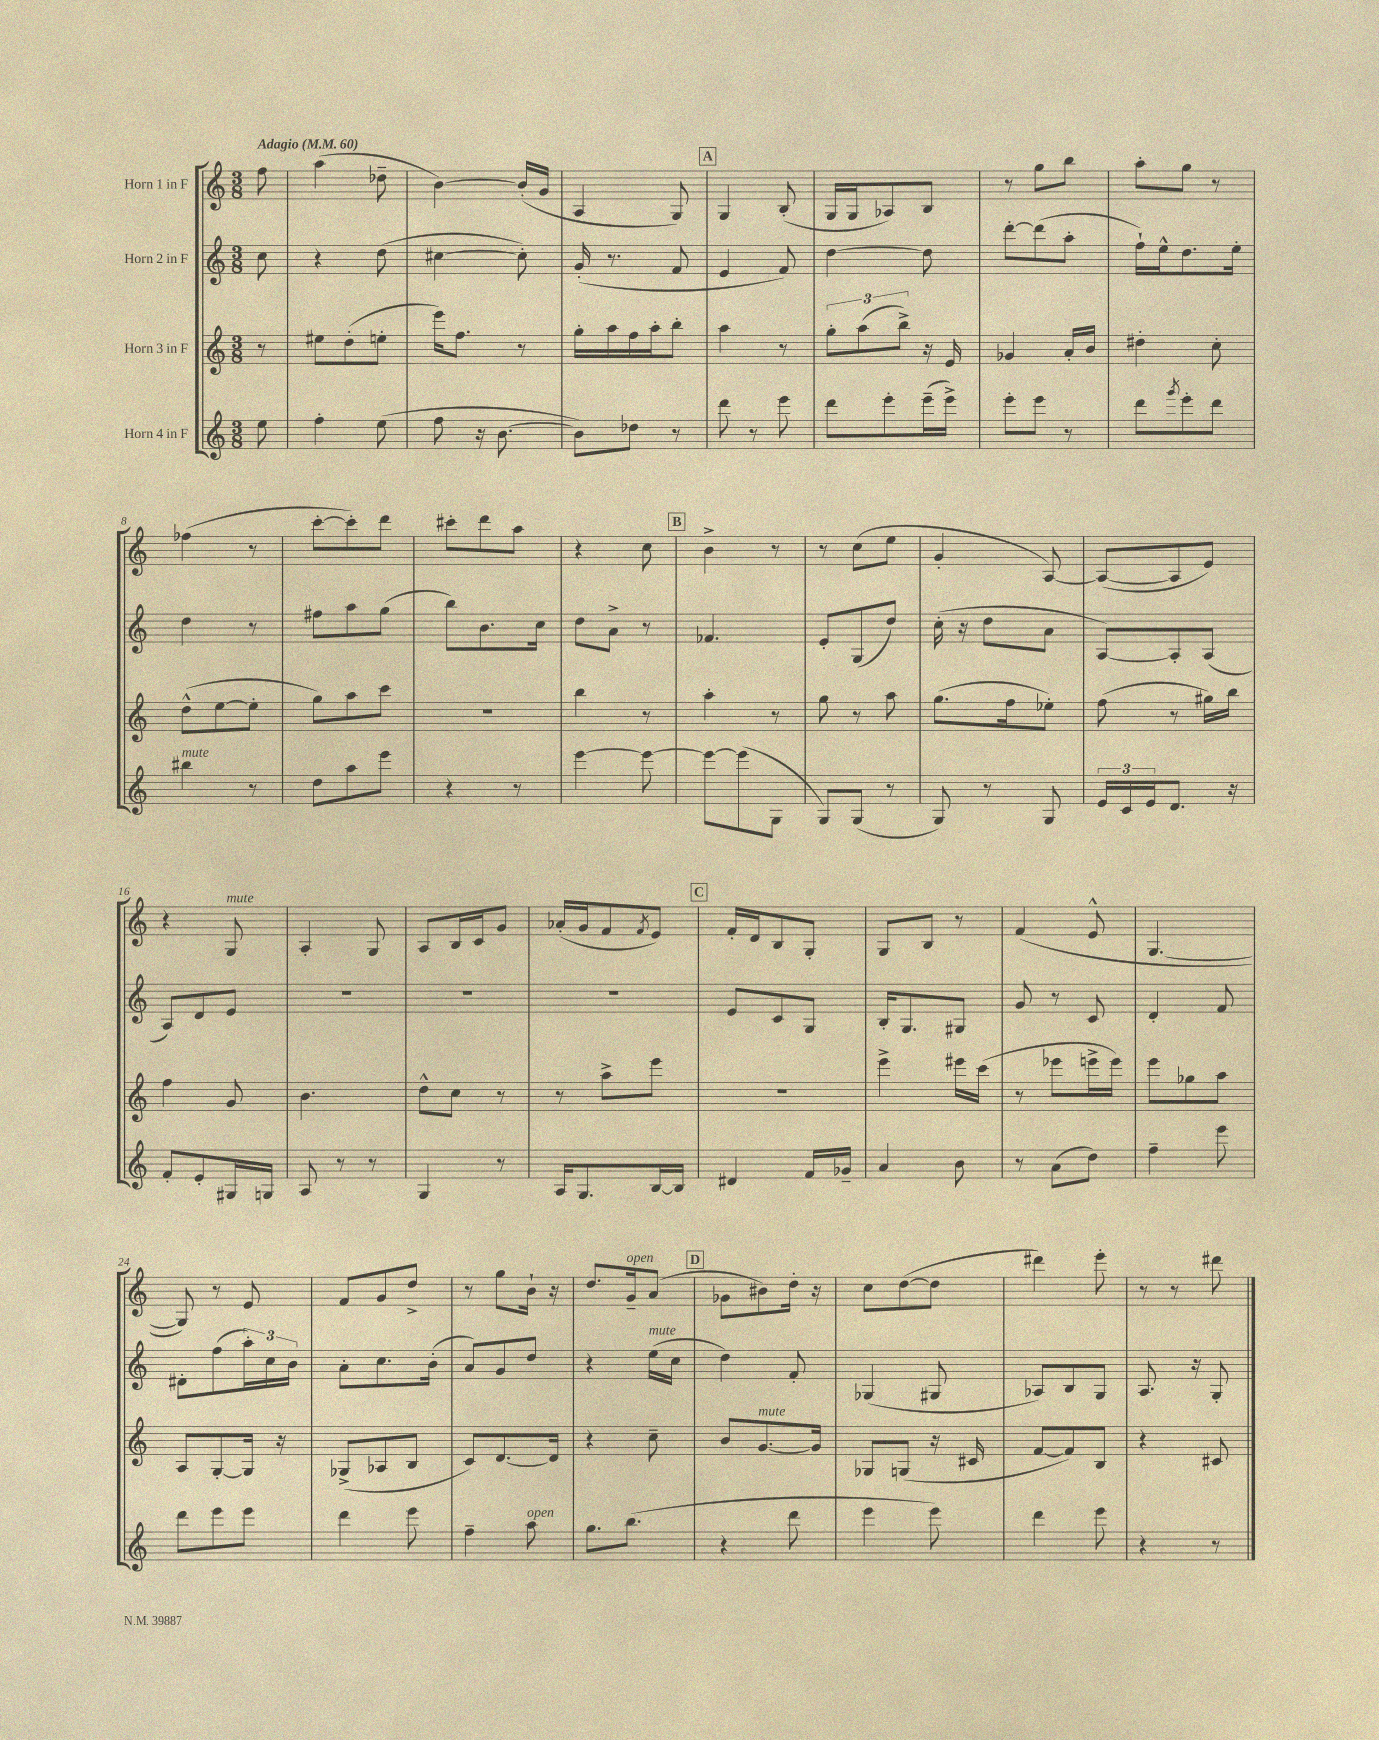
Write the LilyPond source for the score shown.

<<
\new StaffGroup <<
\new Staff = "s0" \with { instrumentName = "Horn 1 in F" } {
    \clef treble \key c \major \numericTimeSignature \time 3/8 \partial 8 \tempo "Adagio" 4 = 60
    f''8 |
    a''4( des''8-- |
    b'4~) b'16-.( g'16 |
    a4 g8) |
    \mark \markup { \box "A" } g4 b8-.( |
    g16 g16 aes8) b8 |
    r8 g''8 b''8 |
    a''8-. g''8 r8 |
    fes''4( r8 |
    c'''8~-. c'''8-.) d'''8 |
    cis'''8-. d'''8 a''8 |
    r4 c''8 |
    \mark \markup { \box "B" } b'4-> r8 |
    r8 c''8( e''8 |
    g'4-. a8~) |
    a8~( a8 e'8) |
    r4 g8^\markup { \italic "mute" } |
    a4-. g8 |
    a8 b16 c'16 g'8 |
    aes'16-.( g'16 f'8 \acciaccatura { f'8 } e'8) |
    \mark \markup { \box "C" } f'16-. d'16 b8 g8-. |
    g8 b8 r8 |
    f'4( e'8-^ |
    g4.~ |
    g8) r8 e'8 |
    f'8 g'8 d''8-> |
    r8 g''8 b'16-! r16 |
    d''8. g'16--^\markup { \italic "open" } a'8( |
    \mark \markup { \box "D" } ges'8 bis'8) d''16-. r16 |
    c''8 d''8~( d''8 |
    dis'''4) e'''8-. |
    r8 r8 dis'''8 \bar "|." |
}
\new Staff = "s1" \with { instrumentName = "Horn 2 in F" } {
    \clef treble \key c \major \numericTimeSignature \time 3/8 \partial 8
    c''8 |
    r4 d''8( |
    cis''4~ cis''8-.) |
    g'16-.( r8. f'8 |
    \mark \markup { \box "A" } e'4 f'8) |
    d''4~ d''8 |
    d'''8~-. d'''8( a''8-. |
    f''16-!) e''16-^ d''8. e''16-. |
    d''4 r8 |
    fis''8 a''8 g''8( |
    b''8) b'8. c''16 |
    d''8 a'8-> r8 |
    \mark \markup { \box "B" } fes'4. |
    e'8-. g8( d''8) |
    c''16-.( r16 d''8 a'8 |
    a8~) a8-. a8( |
    a8) d'8 e'8 |
    R4. |
    R4. |
    R4. |
    \mark \markup { \box "C" } e'8 c'8 g8 |
    b16-. g8. gis8 |
    g'8 r8 c'8 |
    d'4-. f'8 |
    dis'8-. f''8( \tuplet 3/2 { a''16-.) c''16 b'16 } |
    a'8-. c''8. b'16-.( |
    a'8) g'8 d''8 |
    r4 e''16^\markup { \italic "mute" }( c''16 |
    \mark \markup { \box "D" } d''4) f'8-. |
    ges4( gis8 |
    aes8) b8 g8 |
    a8. r16 g8-. \bar "|." |
}
\new Staff = "s2" \with { instrumentName = "Horn 3 in F" } {
    \clef treble \key c \major \numericTimeSignature \time 3/8 \partial 8
    r8 |
    eis''8 d''8-.( e''8-. |
    e'''16) f''8. r8 |
    g''16-. a''16 f''16 a''16-. b''8-. |
    \mark \markup { \box "A" } a''4 r8 |
    \tuplet 3/2 { g''8-. a''8( b''8->) } r16 e'16 |
    ges'4 a'16-. b'16 |
    dis''4-. c''8-. |
    d''8-^( e''8~ e''8-. |
    g''8) a''8 c'''8 |
    R4. |
    b''4 r8 |
    \mark \markup { \box "B" } a''4-. r8 |
    g''8 r8 a''8 |
    g''8.( f''16 ees''8-.) |
    f''8( r8 gis''16) b''16 |
    f''4 g'8 |
    b'4. |
    d''8-^ c''8 r8 |
    r8 a''8-> e'''8 |
    \mark \markup { \box "C" } r4. |
    e'''4-> eis'''16 c'''16( |
    r8 ees'''8 e'''16-> e'''16) |
    e'''8 ges''8 a''8 |
    a8 g8~-. g16 r16 |
    ges8->( aes8 b8 |
    c'8) d'8.~ d'16 |
    r4 c''8-- |
    \mark \markup { \box "D" } b'8 g'8.~^\markup { \italic "mute" } g'16 |
    ges8 g8( r16 cis'16 |
    f'8~ f'8) b8 |
    r4 cis'8 \bar "|." |
}
\new Staff = "s3" \with { instrumentName = "Horn 4 in F" } {
    \clef treble \key c \major \numericTimeSignature \time 3/8 \partial 8
    e''8 |
    f''4-. e''8( |
    f''8 r16 b'8.~ |
    b'8) des''8 r8 |
    \mark \markup { \box "A" } d'''8 r8 e'''8 |
    d'''8 e'''8-. e'''16--( e'''16->) |
    e'''8-. e'''8 r8 |
    d'''8 \acciaccatura { g'''8 } e'''8-. d'''8 |
    bis''4^\markup { \italic "mute" } r8 |
    d''8 a''8 e'''8 |
    r4 r8 |
    e'''4~ e'''8~ |
    \mark \markup { \box "B" } e'''8~ e'''8( g8 |
    g8) g8( r8 |
    g8) r8 g8 |
    \tuplet 3/2 { e'16 c'16 e'16 } d'8. r16 |
    f'8-. e'8-. gis16 g16 |
    a8 r8 r8 |
    g4 r8 |
    a16 g8. b16~ b16 |
    \mark \markup { \box "C" } dis'4 f'16 ges'16-- |
    a'4 b'8 |
    r8 a'8( d''8) |
    f''4-- e'''8 |
    d'''8 e'''8 e'''8 |
    d'''4 e'''8 |
    f''4-- a''8^\markup { \italic "open" } |
    g''8. b''8.( |
    \mark \markup { \box "D" } r4 d'''8 |
    e'''4 e'''8) |
    d'''4 e'''8 |
    r4 r8 \bar "|." |
}
>>
>>
